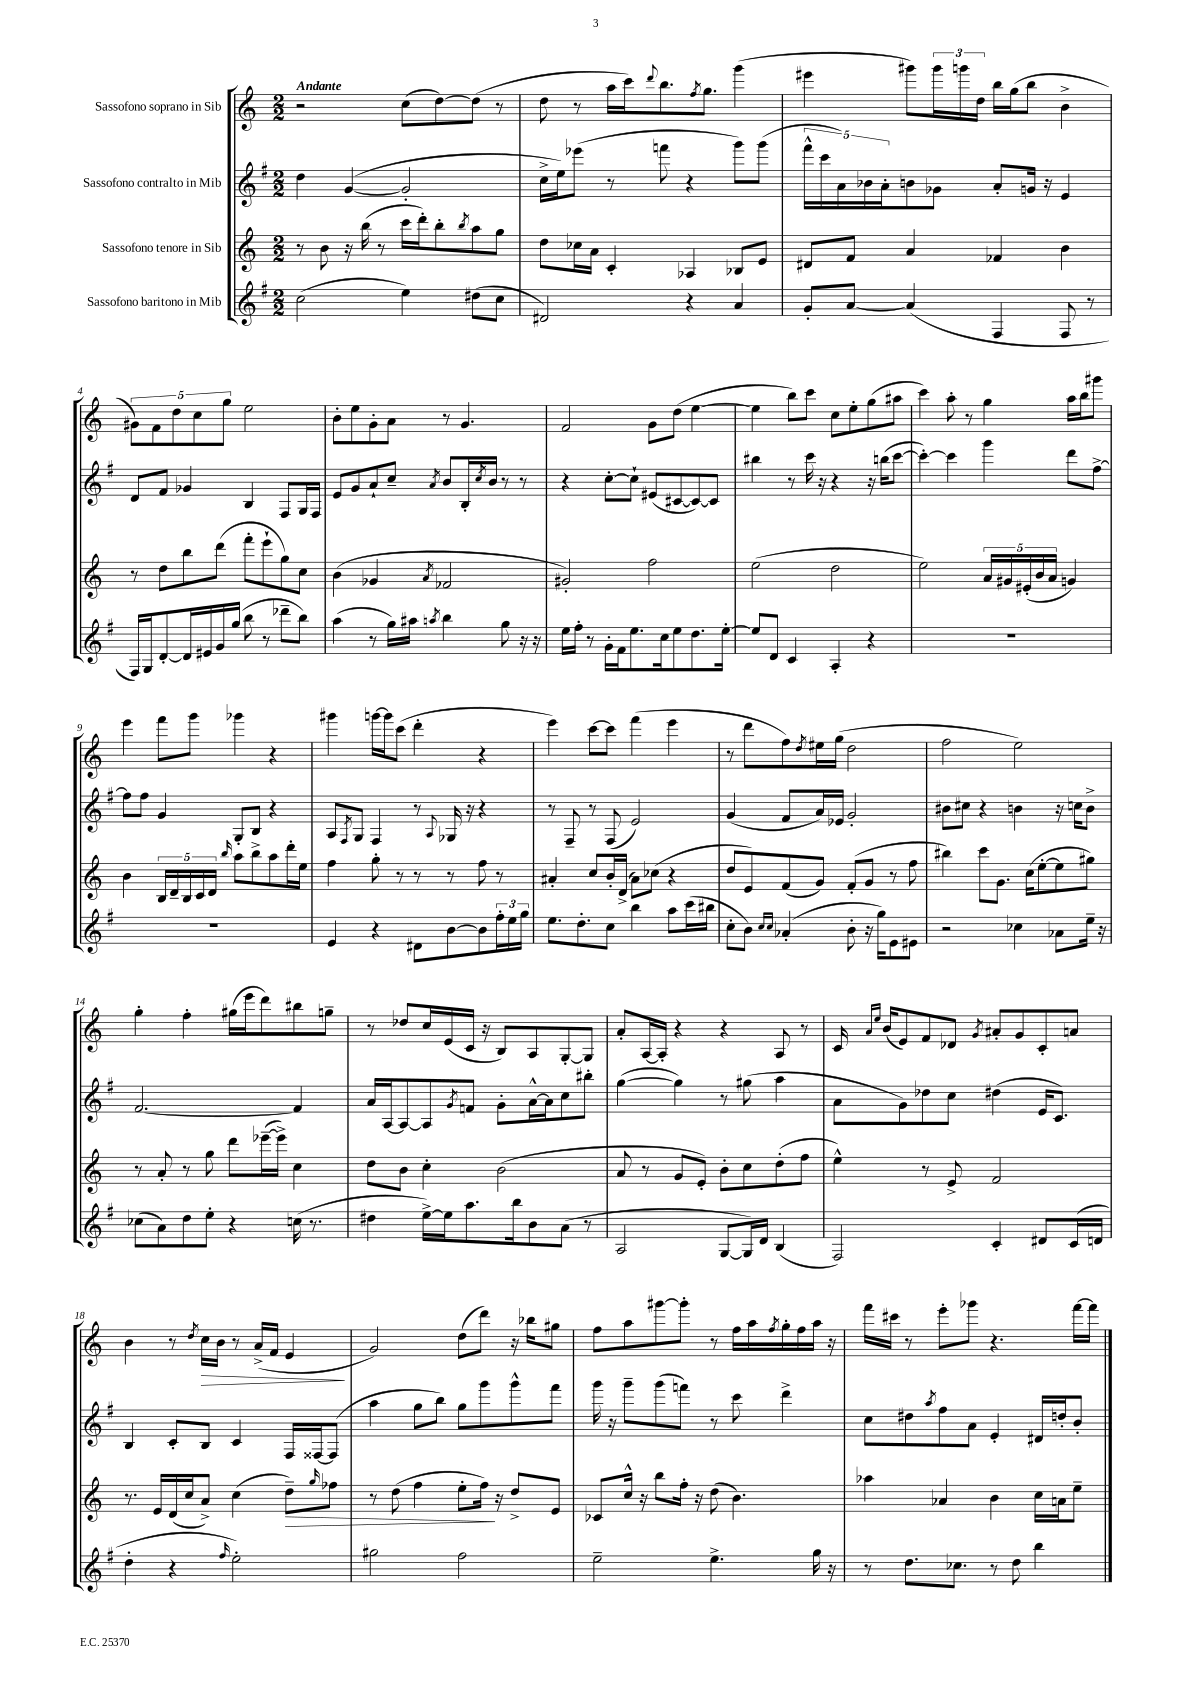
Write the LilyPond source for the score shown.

<<
\new StaffGroup <<
\new Staff = "s0" \with { instrumentName = "Sassofono soprano in Sib" } {
    \clef treble \key c \major \numericTimeSignature \time 2/2 \tempo "Andante"
    r2 c''8( d''8~) d''8( r8 |
    d''8 r8 a''16 c'''16) \appoggiatura { d'''8 } b''8. \acciaccatura { f''8 } g''8. g'''4( |
    eis'''4 gis'''8) \tuplet 3/2 { gis'''16 g'''16 d''16 } b''16 g''16( b''8 b'4-> |
    \tuplet 5/4 { gis'8) f'8 d''8 c''8 g''8 } e''2 |
    b'8-. e''8 g'8-. a'8 r8 g'4. |
    f'2 g'8 d''8( e''4~ |
    e''4 b''8) c'''8 c''8 e''8-. g''8( ais''8 |
    c'''4) a''8-. r8 g''4 a''16 b''16 gis'''8 |
    e'''4 f'''8 g'''8 ges'''4 r4 |
    gis'''4 g'''16~ g'''16 c'''8( d'''4-. r4 |
    e'''4) c'''8~ c'''8 f'''4( e'''4 |
    r8 d'''8 f''8) \acciaccatura { d''8 } eis''16 g''16( d''2 |
    f''2 e''2) |
    g''4-. f''4-. gis''16( e'''16 d'''8) bis''8 g''8-- |
    r8 des''8 c''16 e'16( c'16 r16 b8) a8 g8~-. g8 |
    a'8-. a16~ a16-. r4 r4 a8 r8 |
    c'16 \grace { a'16 e''16 } b'16( e'8) f'8 des'8 \acciaccatura { g'8 } ais'8-. g'8 c'8-. a'8 |
    b'4 r8 \acciaccatura { d''8 } c''16\> b'16 r8 a'16->( f'16 e'4\! |
    g'2) d''8( d'''8) r16 bes''16 gis''8 |
    f''8 a''8 gis'''8~ gis'''8-. r8 f''16 a''16 \acciaccatura { f''8 } g''16-. f''16 a''16 r16 |
    f'''16 cis'''16 r8 e'''8-. ges'''8 r4. f'''16~ f'''16 \bar "|." |
}
\new Staff = "s1" \with { instrumentName = "Sassofono contralto in Mib" } {
    \clef treble \key g \major \numericTimeSignature \time 2/2
    d''4 g'4~( g'2-. |
    c''16-> e''16) ees'''8( r8 f'''8 r4 g'''8) g'''8( |
    \tuplet 5/4 { fis'''16-^ c'''16 a'16) bes'16 a'16-. } b'8 ges'8 a'8-. g'16 r16 e'4 |
    d'8 fis'8 ges'4 b4 fis8 g16 fis16 |
    e'8 g'8 a'8-! c''8-- \acciaccatura { a'8 } b'8 b16-. \acciaccatura { c''8 } b'16 r8 r8 |
    r4 c''8~-. c''8-! eis'8( cis'8~ cis'8~) cis'8 |
    bis''4 r8 c'''16 r16 r4 r16 b''16( c'''8~ |
    c'''4~-.) c'''4 g'''4 d'''8 fis''8~-> |
    fis''8 fis''8 g'4 g8-. b8 r4 |
    a8 \acciaccatura { fis8 } g8 fis4 r8 \appoggiatura { a8 } ges16 r16 r4 |
    r8 fis8-- r8 fis8( e'2) |
    g'4( fis'8 a'16) ees'16 g'2-. |
    bis'8 cis''8 r4 b'4 r16 c''16 b'8-> |
    fis'2.~ fis'4 |
    a'16 a16~ a8~ a8 \acciaccatura { g'8 } f'8 g'8-. a'16~-^ a'16 c''8 bis''8-. |
    g''4~( g''4) r8 gis''8( a''4 |
    a'8 g'8) des''8 c''8 dis''4( e'16 c'8.) |
    b4 c'8-. b8 c'4 fis16 fisis16~ fisis8( |
    a''4 g''8 b''8) g''8 g'''8 g'''8-^ fis'''8 |
    g'''16 r16 g'''8-- g'''8( f'''8) r8 c'''8 d'''4-> |
    c''8 dis''8 \acciaccatura { a''8 } fis''8 a'8 e'4-. dis'16 d''16-. b'8-. \bar "|." |
}
\new Staff = "s2" \with { instrumentName = "Sassofono tenore in Sib" } {
    \clef treble \key c \major \numericTimeSignature \time 2/2
    r8 b'8 r16 b''16( r8 c'''16 d'''16-.) b''8-. \acciaccatura { b''8 } a''8 g''8 |
    d''8 ces''16 a'16 c'4-. aes4 bes8 e'8 |
    dis'8 f'8 a'4 fes'4 b'4 |
    r8 d''8 b''8 d'''8( f'''8-. e'''8-! g''8) c''8 |
    b'4( ges'4 \acciaccatura { a'8 } fes'2 |
    gis'2-.) f''2 |
    e''2( d''2 |
    e''2) \tuplet 5/4 { a'16 gis'16 eis'16-.( b'16 a'16 } g'4) |
    b'4 \tuplet 5/4 { b16 d'16-- b16 c'16 d'16 } \grace { b''16 } a''8 b''8-> a''8 d'''16-. e''16 |
    f''4 g''8-. r8 r8 r8 f''8 r8 |
    ais'4-. c''8 b'16-. d'16->( ais'8) ces''8( r4 |
    d''8 e'8) f'8( g'8) f'8-.( g'8 r8 f''8 |
    bis''4) c'''8 g'8. c''16( e''8~-. e''8 gis''8) |
    r8 a'8-. r8 g''8 d'''8 ees'''16~--( ees'''16->) c''4 |
    d''8 b'8 c''4-. b'2( |
    a'8 r8 g'8 e'8-.) b'8-. c''8 d''8-.( f''8 |
    e''4-^) r8 e'8-> f'2 |
    r8. e'16 d'16( c''16 a'8->) c''4( d''8--\>) \grace { g''16 } fes''8 |
    r8 d''8( f''4 e''8-. f''16\!) r16 d''8-> e'8 |
    ces'8 c''16-^ r16 b''8 f''16-. r16 d''8( b'4.) |
    aes''4 aes'4 b'4 c''16 a'16 e''8-- \bar "|." |
}
\new Staff = "s3" \with { instrumentName = "Sassofono baritono in Mib" } {
    \clef treble \key g \major \numericTimeSignature \time 2/2
    c''2( e''4) dis''8( c''8 |
    dis'2) r4 a'4 |
    g'8-. a'8~ a'4( fis4 fis8 r8 |
    fis16) g16 d'8~-. d'16 eis'16 g'16 g''16( b''8 r8 des'''8-- b''8) |
    a''4( r8 g''16) ais''16 \acciaccatura { a''8 } b''4 g''8 r16 r16 |
    e''16 fis''16-. r8 g'16-. fis'16 e''8. c''16 e''8 d''8. e''16~-. |
    e''8 d'8 c'4 a4-. r4 |
    R1 |
    R1 |
    e'4 r4 dis'8 b'8~ b'8 \tuplet 3/2 { fis''16-. e''16 g''16 } |
    e''8. d''8.-. c''8 b''4 a''8 c'''16( bis''16 |
    c''8-. b'8) \grace { c''16 c''16 } aes'4-.( b'8-. r16 g''16) e'8 eis'8 |
    r2 ces''4 aes'8 e''16-- r16 |
    ces''8( a'8) d''8 e''8-. r4 c''16( r8. |
    dis''4 e''16~->) e''16 a''8. b''16 b'8 a'8( r8 |
    a2 g8~ g16) d'16 b4( |
    fis2) c'4-. dis'8 c'16( d'16 |
    d''4-. r4 \grace { fis''16 } e''2-.) |
    gis''2 fis''2 |
    e''2-- e''4.-> g''16 r16 |
    r8 d''8. ces''8. r8 d''8 b''4 \bar "|." |
}
>>
>>
